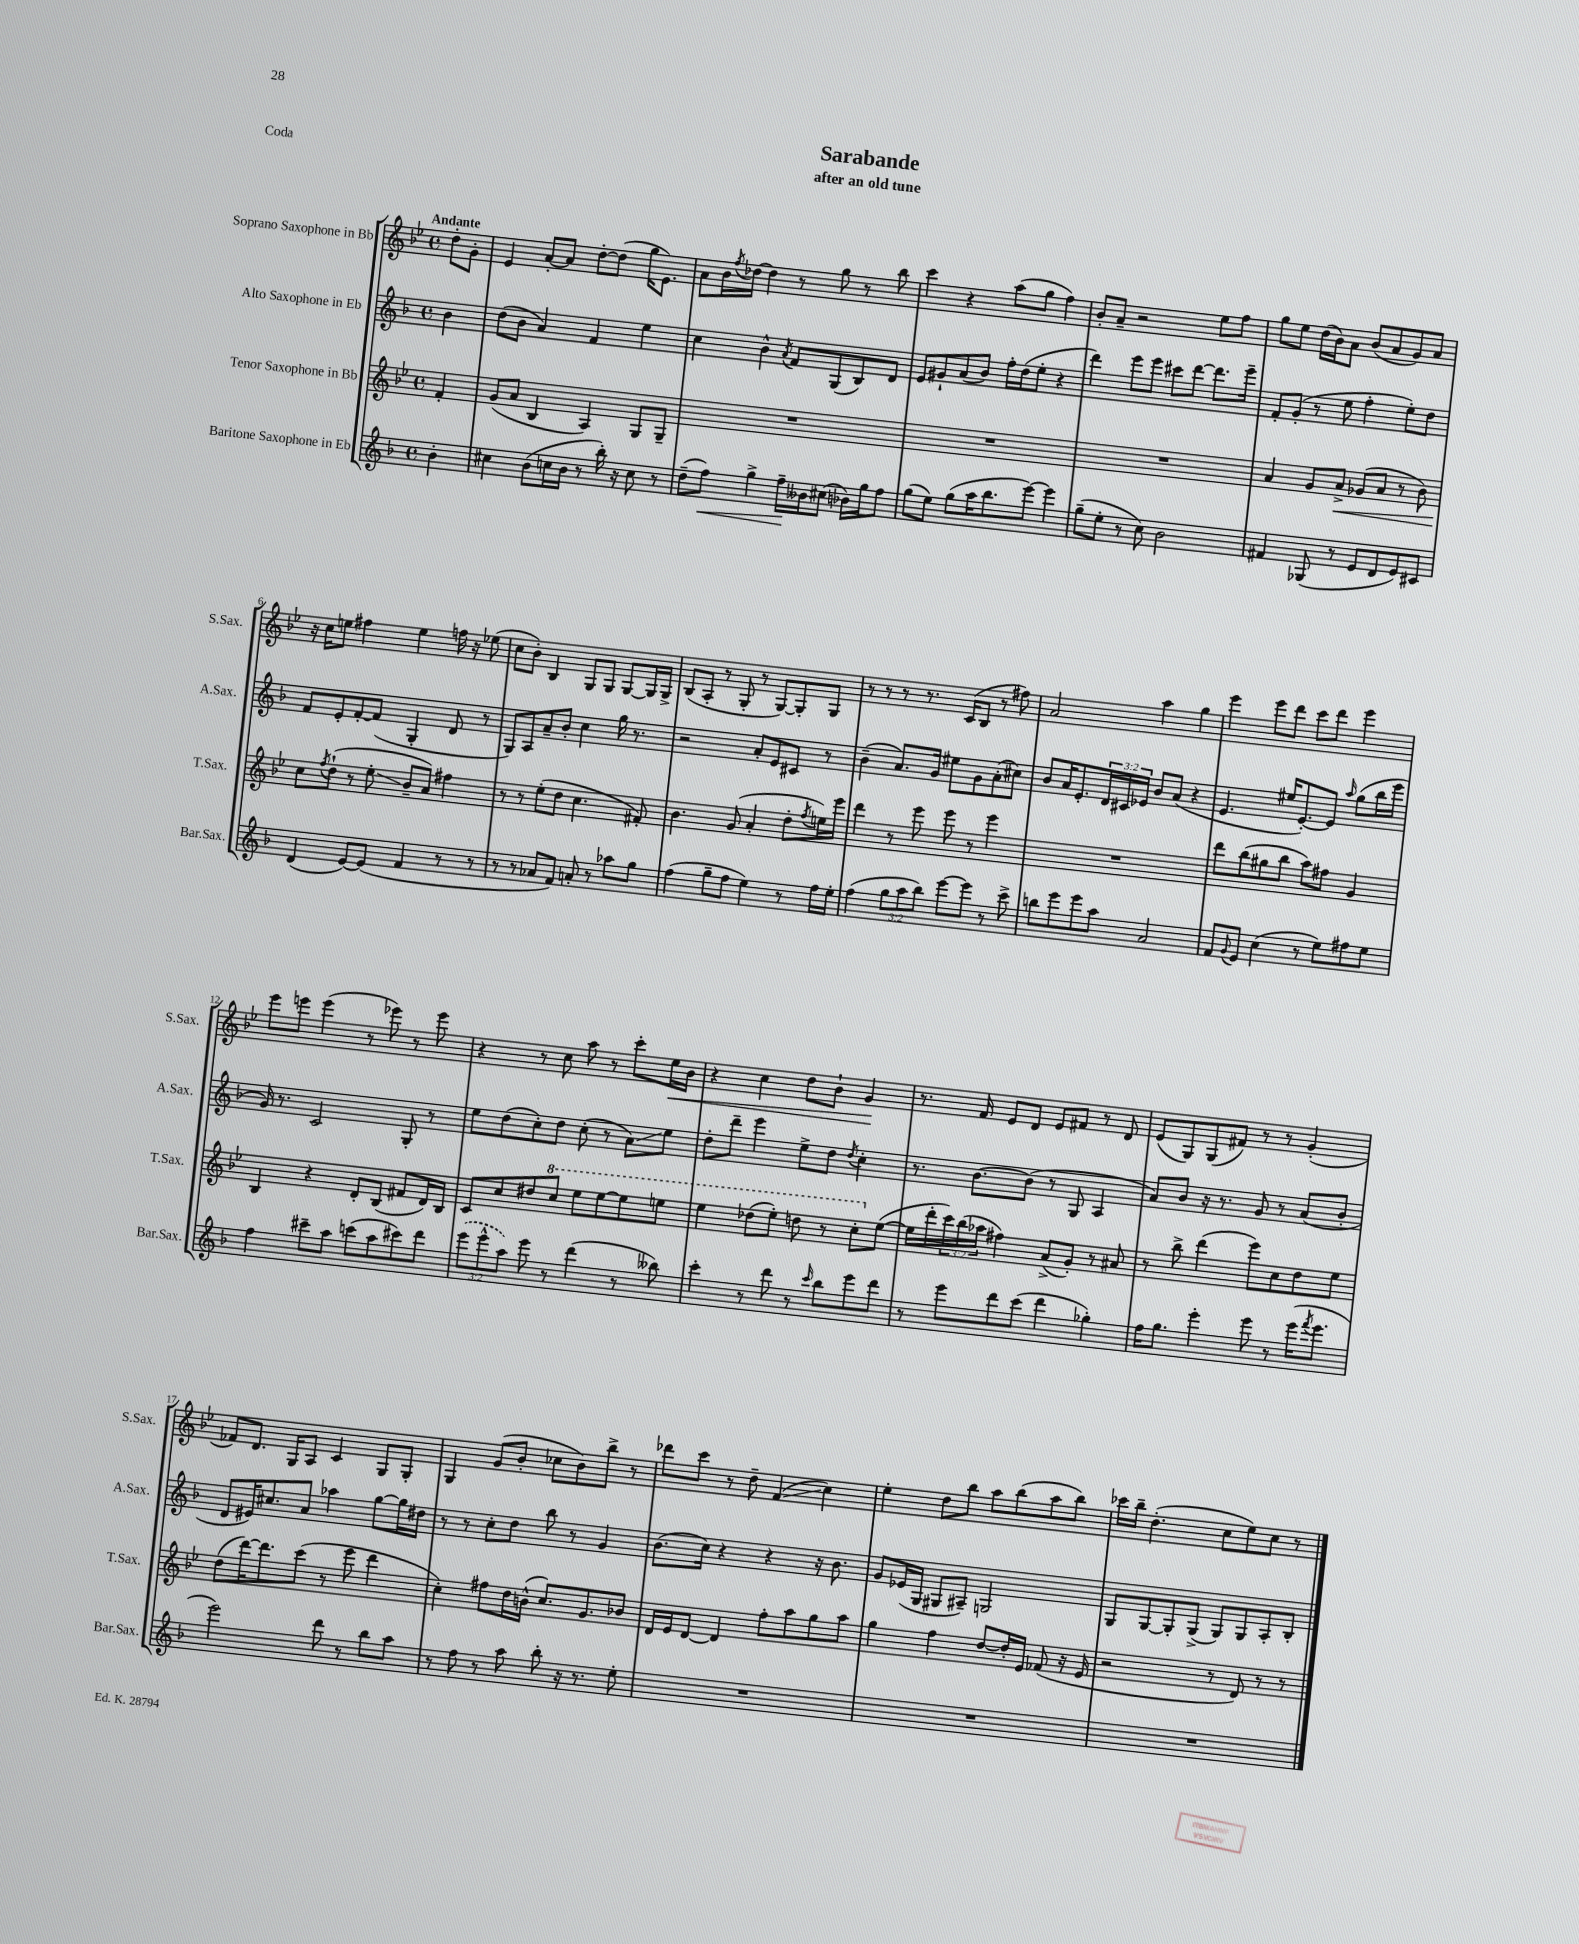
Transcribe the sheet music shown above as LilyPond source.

\header { title = "Sarabande" subtitle = "after an old tune" piece = "Coda" }
<<
\new StaffGroup <<
\new Staff = "s0" \with { instrumentName = "Soprano Saxophone in Bb" shortInstrumentName = "S.Sax." } {
    \clef treble \key bes \major \defaultTimeSignature \time 4/4 \partial 4 \tempo "Andante"
    d''8-. g'8-. |
    ees'4 a'8~-. a'8 d''8~-. d''8( g''16 ees'8.) |
    a'8 bes'16 \acciaccatura { f''8 } des''16~ des''4 r8 g''8 r8 bes''8 |
    c'''4 r4 a''8( g''8 f''4) |
    bes'8-. a'8-- r2 ees''8 f''8 |
    g''8 ees''8 d''16( bes'16) a'8 bes'8( a'8 g'8) a'8 |
    r16 c''16 e''8 fis''4 e''4 f''16 r16 ees''8( |
    c''8 bes'8-.) bes4 g8 g8 g8~ g16 g16-> |
    bes8( a8-. r8 g8-. r8 g8~) g8-. g8 |
    r8 r8 r8 r8. c'16( bes8 r8 fis''8) |
    a'2 a''4 g''4 |
    ees'''4 ees'''8 d'''8 c'''8 d'''8 ees'''4 |
    ees'''8 e'''8 e'''4( r8 ees'''8) r8 ees'''8 |
    r4 r8 c''8 a''8 r8 c'''8-. ees''16\< bes'16 |
    r4 c''4 d''8 bes'8-! g'4\! |
    r8. f'16 ees'8 d'8 ees'8 fis'8 r8 d'8 |
    ees'8( g8) g8( fis'8) r8 r8 g'4-.( |
    fes'8) d'8. g16 a8 c'4 g8 g8-. |
    g4 g'8( bes'8-. ces''8 bes'8) bes''8-> r8 |
    des'''8 c'''8 r8 d''8-- f'4\glissando( c''4) |
    ees''4-. d''8 bes''8 a''8 bes''8( a''8 bes''8) |
    ces'''16 bes''16-- d''4.-.( c''8 ees''8) c''8 r8 \bar "|." |
}
\new Staff = "s1" \with { instrumentName = "Alto Saxophone in Eb" shortInstrumentName = "A.Sax." } {
    \clef treble \key f \major \defaultTimeSignature \time 4/4 \override Staff.TupletNumber.text = #tuplet-number::calc-fraction-text \partial 4
    bes'4 |
    d''8( bes'8 a'4) f'4 e''4 |
    c''4 bes'4-^ \acciaccatura { a'8 } f'8 g8( bes8) d'8 |
    e'8 gis'8-! a'8( bes'8) f''16-. d''16( e''8-. r4 |
    d'''4) e'''8 e'''8 cis'''8 d'''8~ d'''8. e'''16-- |
    f'8-. g'8-.( r8 e''8 f''4-. e''8-.) d''8 |
    f'8 e'8-. f'8~-. f'8( g4-. d'8 r8 |
    g8) a8 a'8-- bes'8-. c''4 g''16 r8. |
    r2 a'8-. e'8 cis'8 r8 |
    bes'4--( a'8.) g'16 eis''8 g'8 a'8-.( cis''8) |
    bes'8 a'16 e'8.-. \tuplet 3/2 { d'16 cis'16 ees'16 } bes'8 a'8( r4 |
    e'4. eis''16 e'8.~-.) e'8 \grace { a''16 } g''8( bes''16 e'''16 |
    g'16) r8. c'2 g8-. r8 |
    e''8 d''8( c''8-.) d''8 c''8-.( r8 a'8\glissando) e''8 |
    d''8-. d'''8-- e'''4 e''8-> d''8 \acciaccatura { d''8 } c''4-. |
    r8. bes'8.~ bes'8( r8 g8 a4 |
    a'8) bes'8 r16 r8. g'8 r8 a'8( bes'8-. |
    d'8 eis'16) cis''8. a'8 aes''4 g''8~ g''16 dis''16 |
    r8 r8 c''8-. d''8 bes''8 r8 g'4 |
    bes'8.( c''16) r4 r4 r16 bes'8. |
    g'8 ees'16( g16 gis8 ais8--) g2 |
    g8 g8~ g8-. g8->( g8) g8 a8-. bes8-. \bar "|." |
}
\new Staff = "s2" \with { instrumentName = "Tenor Saxophone in Bb" shortInstrumentName = "T.Sax." } {
    \clef treble \key bes \major \defaultTimeSignature \time 4/4 \override Staff.TupletNumber.text = #tuplet-number::calc-fraction-text \partial 4
    f'4-. |
    g'8( a'8 bes4 a4) g8 g8-- |
    R1 |
    R1 |
    R1 |
    a'4 g'8 a'8->\< ges'8( a'8 r8 bes'8) |
    c''8\! \acciaccatura { f''8 } d''8-!( r8 ees''8-.\glissando bes'8-- a'8) fis''4 |
    r8 r8 ees''8-.( d''8 c''4. fis'8-.) |
    bes'4. g'8( a'4-. d''8-. \acciaccatura { f''8 } e''16) ees'''16 |
    d'''4 r8 ees'''8 ees'''8 r8 ees'''4 |
    R1 |
    d'''8 bes''8( gis''8 bes''8 a''8) fis''8 g'4 |
    bes4 r4 d'8-. bes8( fis'8 d'16) bes16 |
    c'8 c''8 dis''8 \ottava #1 c'''8 ees'''8 ees'''8~ ees'''8 e'''8 |
    ees'''4 des'''8( ees'''8-.) d'''8 r8 c'''8-. \ottava #0 ees''8~( |
    ees''16 d'''16-. \tuplet 3/2 { c'''16) bes''16( aes''16 } fis''4) a'8->( g'8-.) r8 ais'8 |
    r8 bes''8-> d'''4( ees'''8) c''8 d''8 ees''8 |
    d''8( d'''16~) d'''8. c'''8( r8 ees'''8 d'''4 |
    c''4-.) fis''8 d''16 b'16-^( c''8.) g'8. bes'8 |
    d'16 ees'16 d'8~ d'4 f''8-. a''8 g''8 a''8 |
    g''4 f''4 d''8~ d''16-. ees'16 fes'8( r16 ees'16 |
    r2 r8 d'8) r8 r8 \bar "|." |
}
\new Staff = "s3" \with { instrumentName = "Baritone Saxophone in Eb" shortInstrumentName = "Bar.Sax." } {
    \clef treble \key f \major \defaultTimeSignature \time 4/4 \override Staff.TupletNumber.text = #tuplet-number::calc-fraction-text \partial 4
    bes'4-. |
    cis''4 bes'8( c''16 bes'16 r8 bes''16-.) r16 c''8 r8 |
    d''8--( f''8\<) g''4-> f''16--\! beses'16 cis''8( bes'16) g''16 f''8 |
    g''8( e''8) g''8( a''16 bes''8. e'''8~) e'''4 |
    g''8--( e''8-. r8 c''8) bes'2 |
    fis'4 ges8( r8 e'8 d'8 e'8) cis'8 |
    d'4( e'8~) e'8( f'4 r8 r8 |
    r8 r8 aes'8 f'8) a'8-. r8 aes''8 g''8 |
    f''4( g''8-- f''8 e''4) r8 f''16 e''16-. |
    f''4( \tuplet 3/2 { g''8 a''8 bes''8) } e'''8~ e'''8 r8 c'''8-> |
    b''8 e'''8 e'''8 a''8 a'2 |
    f'8 \appoggiatura { g'8 } e'8 c''4( r8 e''8) fis''8 e''8 |
    f''4 cis'''8-- a''8 c'''8( a''8 cis'''8) d'''8 |
    \tuplet 3/2 { \once \slurDashed e'''8( e'''8-^ a''8) } e'''8 r8 d'''4( r8 beses''8) |
    c'''4-. r8 d'''8 r8 \grace { c'''16 } bes''8 e'''8 d'''8 |
    r8 e'''8 d'''8 c'''8( d'''4 ges''4-.) |
    f''16 g''8. e'''4-. e'''8 r8 e'''16( \acciaccatura { f'''8 } e'''8. |
    e'''2) d'''8 r8 bes''8 a''8 |
    r8 f''8 r8 a''8 bes''8-. r16 r8. e''8-. |
    R1 |
    R1 |
    R1 \bar "|." |
}
>>
>>
